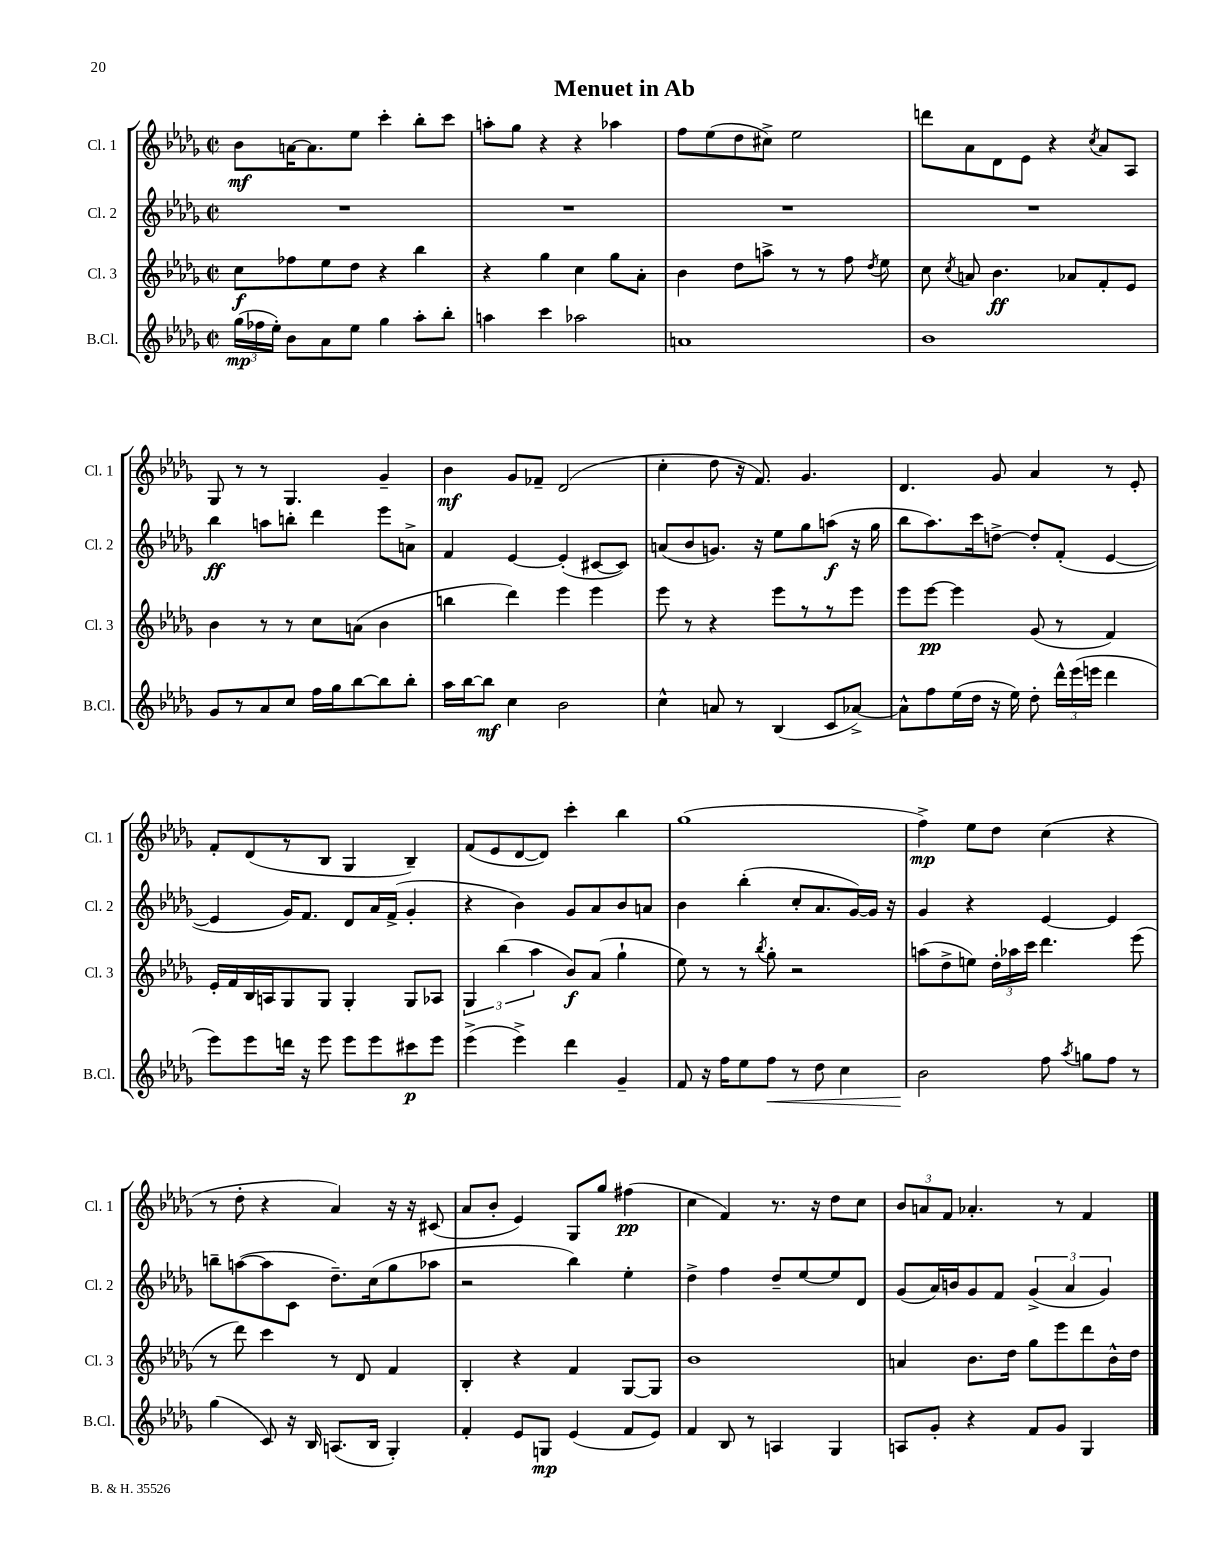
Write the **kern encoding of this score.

**kern	**kern	**kern	**kern
*staff4	*staff3	*staff2	*staff1
*clefG2	*clefG2	*clefG2	*clefG2
*k[b-e-a-d-g-]	*k[b-e-a-d-g-]	*k[b-e-a-d-g-]	*k[b-e-a-d-g-]
*M2/2	*M2/2	*M2/2	*M2/2
*met(c|)	*met(c|)	*met(c|)	*met(c|)
(24gg-	8cc	1r	8b-
24ff-	.	.	.
24ee-')	.	.	.
8b-	8ff-	.	[16a
.	.	.	8.a]
8a-	8ee-	.	.
8ee-	8dd-	.	8ee-
4gg-	4r	.	4ccc'
8aa-'	4bb-	.	8bb-'
8bb-'	.	.	8ccc
=	=	=	=
4aa	4r	1r	8aa'
.	.	.	8gg-
4ccc	4gg-	.	4r
2aa-	4cc	.	4r
.	8gg-	.	4aa-
.	8a-'	.	.
=	=	=	=
1a	4b-	1r	8ff
.	.	.	(8ee-
.	8dd-	.	8dd-
.	8aa^	.	8cc#^)
.	8r	.	2ee-
.	8r	.	.
.	8ff	.	.
.	8qdd-	.	.
.	8ee-	.	.
=	=	=	=
1b-	8cc	1r	8ddd
.	8qcc	.	.
.	8a	.	8a-
.	4.b-	.	8d-
.	.	.	8e-
.	.	.	4r
.	8a-	.	.
.	.	.	8qcc
.	8f'	.	8a-
.	8e-	.	8A-
=	=	=	=
8g-	4b-	4bb-	8G-
8r	.	.	8r
8a-	8r	8aa	8r
8cc	8r	8bb'	4.G-
16ff	8cc	4ddd-	.
16gg-	.	.	.
[8bb-	(8a	.	.
8bb-]	4b-	8eee-	4g-~
8bb-'	.	8a^	.
=	=	=	=
16aa-	4bb	4f	4b-
[16bb-	.	.	.
8bb-]	.	.	.
4cc	4ddd-)	[4e-	8g-
.	.	.	8f-~
2b-	4eee-	(4e-']	(2d-
.	4eee-	[8c#	.
.	.	8c#])	.
=	=	=	=
4cc^^	8eee-	(8a	4cc'
.	8r	8b-	.
8a	4r	8.g)	8dd-
8r	.	.	16r
.	.	16r	8.f)
(4B-	8eee-	8ee-	.
.	8r	8gg-	4.g-
8c	8r	(8aa	.
[8a-^)	8eee-	16r	.
.	.	16gg-	.
=	=	=	=
8a-^^]	8eee-	8bb-	4.d-
8ff	[8eee-	8.aa-)	.
(16ee-	4eee-]	.	.
16dd-	.	16ccc	.
16r	.	[8dd^	8g-
16ee-)	.	.	.
8dd-'	(8g-	8dd']	4a-
24ddd-^^	8r	(8f'	.
(24eee-	.	.	.
24eee	.	.	.
4ddd-	4f)	[4e-	8r
.	.	.	8e-'
=	=	=	=
8eee-)	16e-'	4e-]	8f'
.	16f	.	.
8eee-	16B-	.	(8d-
.	16A	.	.
16ddd	8G-	16g-)	8r
16r	.	8.f	.
8eee-	8G-	.	8B-
8eee-	4G-'	8d-	4G-
8eee-	.	16a-	.
.	.	(16f^	.
8ccc#	8G-	4g-'	4B-~)
8eee-	8A-	.	.
=	=	=	=
(4eee-^	6G-	4r	(8f
.	.	.	8e-
.	(6bb-	.	.
4eee-^)	.	4b-)	[8d-
.	6aa-	.	.
.	.	.	8d-])
4ddd-	8b-)	8g-	4ccc'
.	(8a-	8a-	.
4g-~	4gg-`	8b-	4bb-
.	.	8a	.
=	=	=	=
8f	8ee-)	4b-	(1gg-
16r	8r	.	.
16ff	.	.	.
8ee-	8r	(4bb-'	.
.	8qbb-	.	.
8ff	8gg-'	.	.
8r	2r	8cc'	.
8dd-	.	8.a-	.
4cc	.	.	.
.	.	[16g-)	.
.	.	16g-]	.
.	.	16r	.
=	=	=	=
2b-	(8aa	4g-	4ff^)
.	8dd-^	.	.
.	8ee)	4r	8ee-
.	24dd-'	.	8dd-
.	24aa-	.	.
.	24ccc	.	.
8ff	4.ddd-	[4e-	(4cc
8qaa-	.	.	.
8gg	.	.	.
8ff	.	4e-]	4r
8r	(8eee-	.	.
=	=	=	=
(4gg-	8r	8bb~	8r
.	8ddd-)	([8aa	8dd-'
8c)	4ccc	8aa]	4r
16r	.	8c	.
16B-	.	.	.
(8.A	8r	8.dd-~)	4a-)
.	8d-	.	.
16B-	.	(16cc	.
4G-')	4f	8gg-	16r
.	.	.	16r
.	.	8aa-	(8c#
=	=	=	=
4f'	4B-'	2r	8a-
.	.	.	8b-'
8e-	4r	.	4e-)
8G	.	.	.
(4e-	4f	4bb-)	8G-
.	.	.	8gg-
8f	[8G-	4ee-'	(4ff#
8e-)	8G-]	.	.
=	=	=	=
4f	1b-	4dd-^	4cc
8B-	.	4ff	4f)
8r	.	.	.
4A	.	8dd-~	8.r
.	.	[8ee-	.
.	.	.	16r
4G-	.	8ee-]	8dd-
.	.	8d-	8cc
=	=	=	=
8A	4a	(8g-	12b-
.	.	.	12a
8g-'	.	16a-)	.
.	.	.	12f
.	.	16b	.
4r	8.b-	8g-	4.a-'
.	.	8f	.
.	16dd-	.	.
8f	8gg-	(6g-^	.
8g-	8eee-	.	8r
.	.	6a-	.
4G-	8ddd-	.	4f
.	.	6g-)	.
.	16b-^^	.	.
.	16dd-	.	.
==	==	==	==
*-	*-	*-	*-
